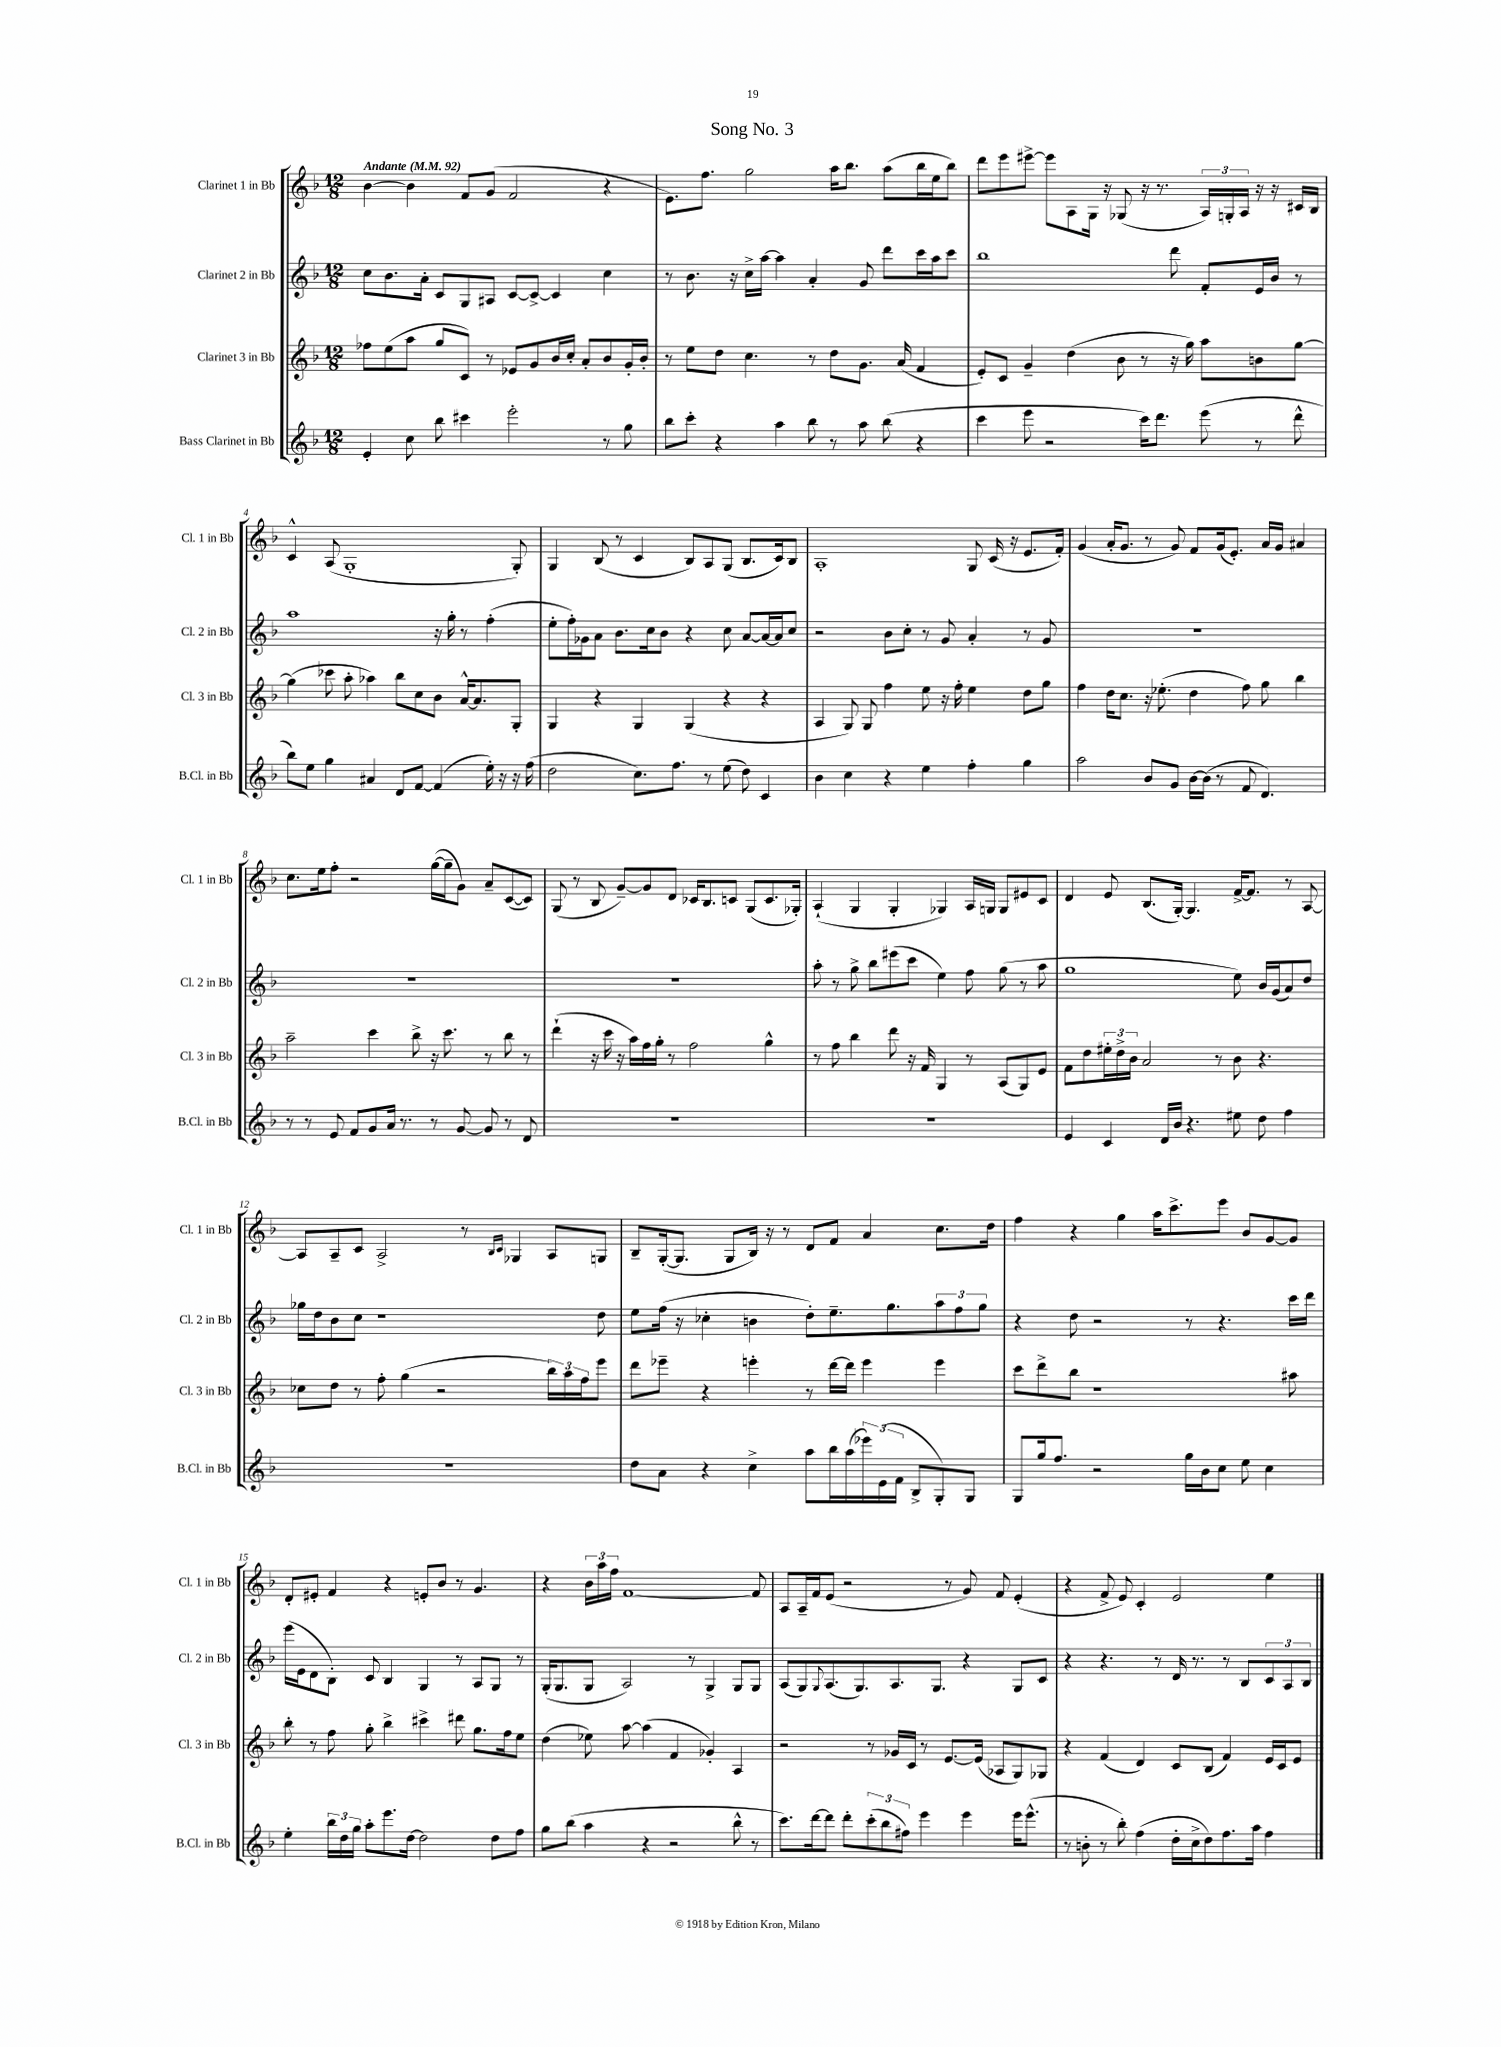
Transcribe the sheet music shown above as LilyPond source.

\header { title = "Song No. 3" }
<<
\new StaffGroup <<
\new Staff = "s0" \with { instrumentName = "Clarinet 1 in Bb" shortInstrumentName = "Cl. 1 in Bb" } {
    \clef treble \key f \major \numericTimeSignature \time 12/8 \tempo "Andante" 4 = 92
    bes'4~ bes'4 f'8 g'8( f'2 r4 |
    e'8.) f''8. g''2 a''16 bes''8. a''8( bes''16 e''16 bes''8) |
    d'''8 e'''8 eis'''8~-> eis'''8 a8 g16 r16 ges8( r16 r8. \tuplet 3/2 { a16) g16-. a16 } r16 r16 cis'16 bes16 |
    c'4-^ a8( g1-. g8-.) |
    g4 bes8( r8 c'4 bes8) a8 g8( bes8. c'16) bes8 |
    a1-. g8 c'16( r16 e'8. f'16-.) |
    g'4( a'16-. g'8. r8 g'8) f'8 g'16( e'8.-.) a'16 g'16 ais'4 |
    c''8. e''16 f''8-. r2 g''16~( g''16-- g'8) a'8-- c'8~( c'8) |
    g8( r8 bes8 g'8~--) g'8 d'8 ces'16 bes8. c'8 g8( c'8. ges16-.) |
    a4-!( g4 g4-. ges4) a16 g16 g8 eis'8 c'8 |
    d'4 e'8 bes8.( g16~-.) g4. f'16~-> f'8. r8 a8~ |
    a8 a8-- c'8 a2-> r8 \grace { bes16 c'16 } ges4 a8 g8 |
    bes8-- g16~-.( g8. g8 bes16) r16 r8 d'8 f'8 a'4 c''8. d''16 |
    f''4 r4 g''4 a''16 c'''8.-> e'''8 bes'8 g'8~ g'8 |
    d'8-. eis'8-. f'4 r4 e'8-. bes'8 r8 g'4. |
    r4 \tuplet 3/2 { bes'16 a''16 f''16 } f'1~ f'8 |
    a8 a16-- f'16 e'8( r2 r8 g'8) f'8 e'4-.( |
    r4 f'8-> e'8) c'4-. e'2 e''4 \bar "|." |
}
\new Staff = "s1" \with { instrumentName = "Clarinet 2 in Bb" shortInstrumentName = "Cl. 2 in Bb" } {
    \clef treble \key f \major \numericTimeSignature \time 12/8
    c''8 bes'8. a'16-. c'8 g8 ais8 c'8~ c'8~-> c'4 c''4 |
    r8 bes'8. r16 c''16-> a''16~ a''4 a'4-. g'8 d'''8 c'''16 a''16 c'''8 |
    bes''1 d'''8 f'8-. e'16 bes'16 r8 |
    a''1 r16 g''16-. r8 f''4-.( |
    e''8-. f''16-.) ges'16 a'8 bes'8. c''16 bes'8 r4 c''8 a'8~ a'16~ a'16 c''8 |
    r2 bes'8 c''8-. r8 g'8 a'4-. r8 g'8 |
    R1. |
    R1. |
    R1. |
    a''8-. r8 g''8-> bes''8 eis'''8( c'''8 e''4) f''8 g''8( r8 a''8 |
    g''1 e''8) bes'16 g'16( a'8) d''8 |
    ges''16 d''16 bes'8 c''8 r1 d''8 |
    e''8 f''16( r16 ces''4-. b'4 d''8-.) e''8.-- g''8. \tuplet 3/2 { a''8 f''8 g''8 } |
    r4 d''8 r2 r8 r4. c'''16 d'''16 |
    e'''16( e'16 d'8 bes8-.) c'8 bes4 g4 r8 a8 g8 r8 |
    g16-.( g8. g8 a2) r8 g4-> g8 g8 |
    a8( g8) \appoggiatura { g8 } a8.( g8.) a8. g8. r4 g8 c'8 |
    r4 r4. r8 d'16 r8. r8 bes8 \tuplet 3/2 { c'8 a8 bes8 } \bar "|." |
}
\new Staff = "s2" \with { instrumentName = "Clarinet 3 in Bb" shortInstrumentName = "Cl. 3 in Bb" } {
    \clef treble \key f \major \numericTimeSignature \time 12/8
    fes''8 e''8( a''8 g''8 c'8) r8 ees'8 g'8 bes'16 c''16-. a'8-. bes'8 g'16-. bes'16-. |
    r8 e''8 d''8 c''4. r8 d''8 g'8. a'16( f'4 |
    e'8-.) c'8 g'4-- d''4( bes'8 r8 r16 g''16) a''8 b'8 g''8~ |
    g''4( ces'''8 a''8-. aes''4) bes''8 c''8 bes'8 a'16~-^ a'8. g8-. |
    g4 r4 g4 g4( r4 r4 |
    a4 g8) g8 f''4 e''8 r16 f''16-. e''4 d''8 g''8 |
    f''4 d''16 c''8. r16 ees''8.-.( d''4 f''8) g''8 bes''4 |
    a''2-- c'''4 bes''8-> r16 c'''8. r8 bes''8 r8 |
    d'''4-!( r16 c'''16 r16 a''16) f''16 g''16-. r8 f''2 g''4-^ |
    r8 f''8 bes''4 d'''8 r16 f'16 g4 r8 a8( g8) e'8 |
    f'8 d''8 \tuplet 3/2 { eis''16-. d''16-> bes'16 } a'2 r8 bes'8 r4. |
    ces''8 d''8 r8 f''8-. g''4( r2 \tuplet 3/2 { bes''16) a''16 f''16 } e'''8 |
    d'''8 ees'''8-- r4 e'''4-. r8 d'''16~ d'''16 e'''4 e'''4 |
    c'''8 d'''8-> bes''8 r1 ais''8 |
    bes''8-. r8 f''8 g''8-. bes''4-> cis'''4-> dis'''8 g''8. f''16 e''8 |
    d''4( ees''8) a''8~ a''4( f'4 ges'4-.) a4 |
    r2 r8 ges'16 c'16 r8 e'8.~ e'16( aes8 g8) ges8 |
    r4 f'4( d'4) c'8 bes8( f'4) e'16 c'16 e'8 \bar "|." |
}
\new Staff = "s3" \with { instrumentName = "Bass Clarinet in Bb" shortInstrumentName = "B.Cl. in Bb" } {
    \clef treble \key f \major \numericTimeSignature \time 12/8
    e'4-. c''8 bes''8 cis'''4 e'''2-. r8 g''8 |
    bes''8 c'''8-. r4 a''4 bes''8 r8 a''8 bes''8( r4 |
    c'''4 e'''8 r2 c'''16) d'''8. e'''8( r8 d'''8-^ |
    bes''8) e''8 g''4 ais'4 d'8 f'8~ f'4( e''16-.) r16 r16 f''16( |
    d''2 c''8.) f''8. r8 e''8( d''8) c'4 |
    bes'4 c''4 r4 e''4 f''4-. g''4 |
    a''2 bes'8 g'8 bes'16~ bes'16( r8 f'8 d'4.) |
    r8 r8 e'8 f'8 g'8 a'16 r8. r8 g'8~ g'8 r8 d'8 |
    R1. |
    R1. |
    e'4 c'4 d'16 bes'16 r4. eis''8 d''8 f''4 |
    R1. |
    d''8 a'8 r4 c''4-> a''8 bes''16 a''16( \tuplet 3/2 { ees'''16) e'16( f'16 } bes8-> g8-.) g8 |
    g8 g''16 f''8. r2 g''16 bes'16 c''8 e''8 c''4 |
    e''4-. \tuplet 3/2 { bes''16 d''16 g''16 } a''8-. e'''8. d''16~ d''2 d''8 f''8 |
    g''8 bes''8( a''4 r4 r2 bes''8-^ r8 |
    c'''8.) d'''16~ d'''8 d'''8-. \tuplet 3/2 { c'''8-.( bes''8 fis''8) } e'''4 e'''4 e'''16 e'''8.-^( |
    r8 b'8-. r8 bes''8-.) f''4( d''16-. c''16-> d''8) f''8. a''16 f''4 \bar "|." |
}
>>
>>
